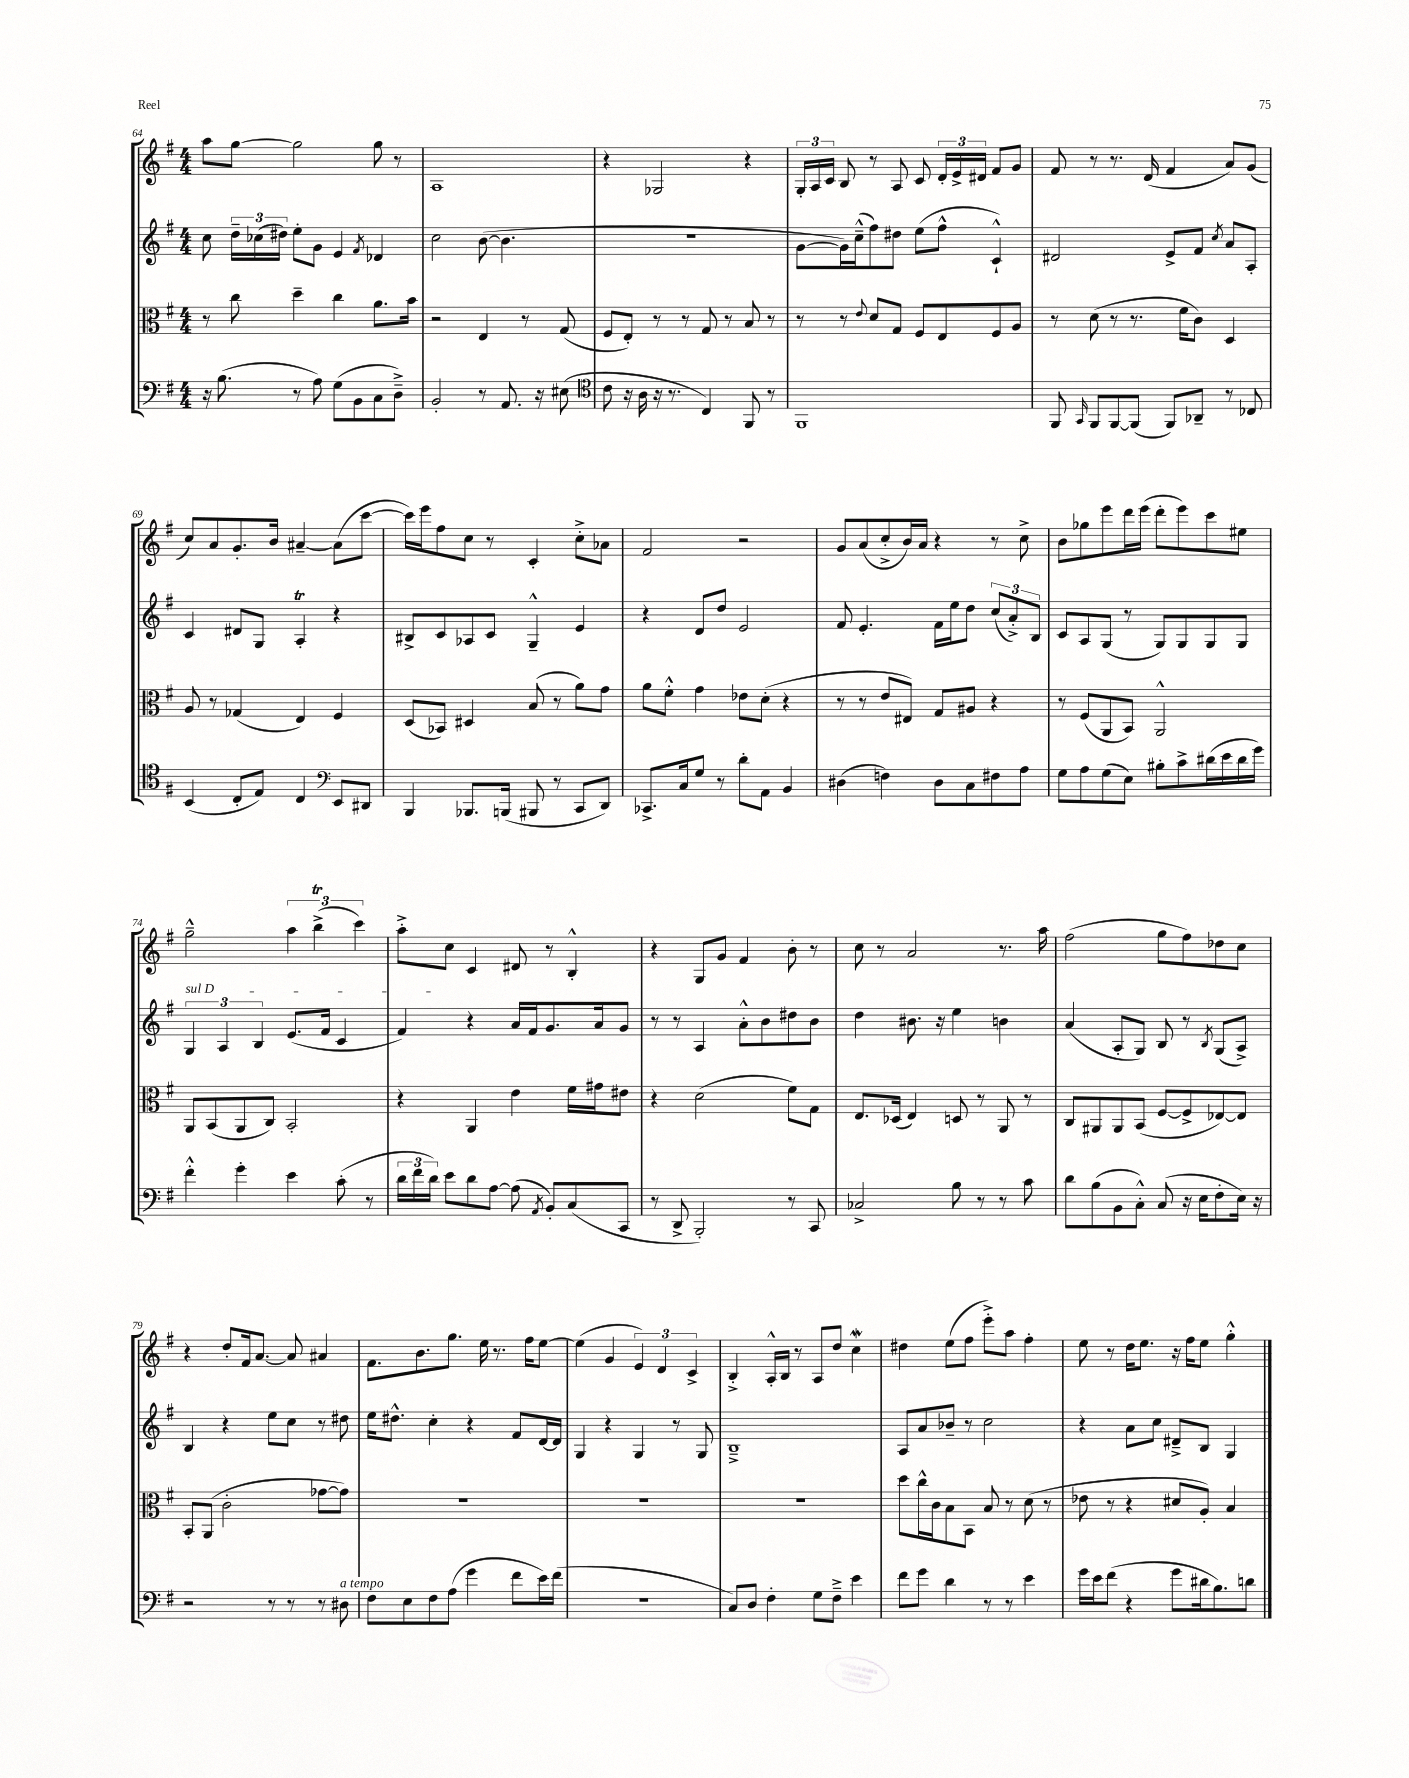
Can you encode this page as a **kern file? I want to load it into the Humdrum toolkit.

**kern	**kern	**kern	**kern
*part4	*part3	*part2	*part1
*staff4	*staff3	*staff2	*staff1
*clefF4	*clefC3	*clefG2	*clefG2
*k[f#]	*k[f#]	*k[f#]	*k[f#]
*M4/4	*M4/4	*M4/4	*M4/4
=64	=64	=64	=64
16r	8r	8cc\	8aa\L
(8.B\	.	.	.
.	8cc\	24dd~\LL	[8gg\J
.	.	(24cc-X\	.
.	.	24dd#X\JJ)	.
8r	4dd~\	8ee'\L	2gg\]
8A\)	.	8g\J	.
(8G\L	4cc\	4e/	.
8BB\	.	.	.
.	.	8qf#/	.
8C\	8.a\L	4d-X/	8gg\
8D~^\J)	.	.	8r
.	16b\Jk	.	.
=65	=65	=65	=65
2BB'/	2r	2cc\	1A
8r	4E/	([8b\	.
8.AA/	.	4.b\]	.
.	8r	.	.
16r	.	.	.
(8E#X\	(8G/	.	.
=66	=66	=66	=66
*clefC4	*	*	*
8c\	8F#/L	1r	4r
16r	8E'/J)	.	.
16A\	.	.	.
16r	8r	.	2G-X/
8.r	.	.	.
.	8r	.	.
4C/)	8G/	.	.
.	8r	.	.
8FF#/	8B/	.	4r
8r	8r	.	.
=67	=67	=67	=67
1FF#	8r	[8g\L	24G'/LL
.	.	.	24A/
.	.	.	24c/JJ
.	8r	16g\L])	8B/
.	.	(16cc~^^\J	.
.	8qqe/	.	.
.	8d/L	8ff#\)	8r
.	8G/J	8dd#X\J	8A/
.	8F#/L	(8ee\L	8c/
.	8E/	8ff#^^\J	24d'/LL
.	.	.	24e^/
.	.	.	24d#X/JJ
.	8F#/	4c`^^/)	8f#/L
.	8A/J	.	8g/J
=68	=68	=68	=68
8FF#/	8r	2d#X/	8f#/
16qqGG/	.	.	.
8FF#/L	(8d\	.	8r
[8FF#/	8r	.	8.r
(8FF#/J]	8.r	.	.
.	.	.	(16d/
8FF#/L)	.	8e^/L	4f#/
.	16f#\KL	.	.
8AA-X~/J	8c\J)	8f#/J	.
.	.	8qcc/	.
8r	4D/	8a/L	8a/L)
8C-X/	.	8A'/J	(8g/J
!!LO:LB:g=z
=69	=69	=69	=69
(4BB/	8A/	4c/	8cc/L)
.	8r	.	8a/
8C'/L	(4G-X/	8d#X/L	8.g'/
8E/J)	.	8G/J	.
.	.	.	16b/Jk
4C/	4E/)	4AT'/	[4a#X~/
*clefF4	*	*	*
8EE/L	4F#/	4r	(8a#\L]
8DD#X/J	.	.	[8ccc\J
=70	=70	=70	=70
4BBB/	(8D/L	8B#X^/L	16ccc\LL])
.	.	.	16eee\J
.	8BB-X/J)	8c/	8ff#\
8.BBB-X/L	4D#X/	8A-X/	8cc\J
.	.	8c/J	8r
(16BBBn/Jk	.	.	.
8BBB#X/	(8B/	4G~^^/	4c'/
8r	8r	.	.
8CC/L	8a\L)	4e/	8cc'^\L
8DD/J)	8g\J	.	8a-X\J
=71	=71	=71	=71
8.CC-X^/L	8a\L	4r	2f#/
.	8f#'^^\J	.	.
16C/k	.	.	.
8G/J	4g\	8d/L	.
8r	.	8dd/J	.
8d'\L	8e-X\L	2e/	2r
8AA\J	(8d'\J	.	.
4BB/	4r	.	.
=72	=72	=72	=72
(4D#X\	8r	8f#/	8g/L
.	8r	4.e'/	(8a/
4Fn\)	8e/L	.	8cc'^/
.	8E#X/J)	.	16b/L)
.	.	.	16a/JJ
8D#\L	8G/L	16f#\LL	4r
.	.	16ee\J	.
8C\	8A#X/J	8dd\J	.
8F#X\	4r	(12cc/L	8r
.	.	12a'^/)	.
8A\J	.	.	8cc^\
.	.	12B/J	.
=73	=73	=73	=73
8G\L	8r	8c/L	8b\L
8A\	(8F#/L	8A/	8gg-X\
(8G\	8AA/	(8G/J	8eee\
8E\J)	8BB/J)	8r	16ddd\L
.	.	.	(16eee\JJ
8B#X'\L	2AA^^/	8G/L)	8ddd'\L
8c^\	.	8G/	8eee\)
(16d#X\L	.	8G/	8ccc\
16e\	.	.	.
16d#\	.	8G/J	8ee#X\J
16g\JJ)	.	.	.
!!LO:LB:g=z
=74	=74	=74	=74
!	!	!LO:TX:a:i:t=sul D	!
4f#'^^\	8AA/L	6G/	2gg~^^\
.	(8BB/	.	.
.	.	6A/	.
4g'\	8AA/	.	.
.	.	6B/	.
.	8C/J)	.	.
4e\	2BB'/	(8.e/L	6aa\
.	.	.	(6bbt^\
.	.	16f#/Jk	.
(8c'\	.	4c/	.
.	.	.	6ccc\)
8r	.	.	.
=75	=75	=75	=75
24d\LL	4r	4f#/)	8aa'^\L
24f#\	.	.	.
24d\JJ)	.	.	.
8e\L	.	.	8cc\J
8d\	4AA/	4r	4c/
[8A\J	.	.	.
(8A\]	4e\	16a/LL	8d#X/
.	.	16f#/J	.
8qAA/	.	.	.
8BB'/L)	.	8.g/	8r
(8C/	16f#\LL	.	4B'^^/
.	16g#X\J	16a/k	.
8CC/J	8e#X\J	8g/J	.
=76	=76	=76	=76
8r	4r	8r	4r
8DD^/	.	8r	.
2BBB'/)	(2d\	4A/	8G/L
.	.	.	8g/J
.	.	8a'^^\L	4f#/
.	.	8b\	.
8r	8f#\L)	8dd#X\	8b'\
8CC/	8G\J	8b\J	8r
=77	=77	=77	=77
2C-X^/	8.E/L	4dd\	8cc\
.	.	.	8r
.	(16D-X/Jk	.	.
.	4E/)	8.b#X\	2a/
.	.	16r	.
8B\	8Dn/	4ee\	.
8r	8r	.	.
8r	8AA/	4bn\	8.r
8c\	8r	.	.
.	.	.	16aa\
=78	=78	=78	=78
8d\L	8C/L	(4a/	(2ff#\
(8B\	8AA#X/	.	.
8BB\	8AA#/	8A'/L	.
8C'^^\J)	(8BB/J	8G/J)	.
(8C/	[8F#/L	8B/	8gg\L
16r	8F#^/]	8r	8ff#\)
16E\KL	.	.	.
.	.	8qB/	.
8F#'\	[8E-X/)	(8G/L	8dd-X\
16E\Jk)	8E-/J]	8A^/J)	8cc\J
16r	.	.	.
!!LO:LB:g=z
=79	=79	=79	=79
2r	8BB'/L	4B/	4r
.	(8AA/J	.	.
.	2c'\	4r	8dd'/L
.	.	.	16f#/k
.	.	.	[8.a/J
8r	.	8ee\L	.
8r	.	8cc\J	8a/]
8r	[8g-X\L	8r	4a#X/
!LO:TX:a:i:t=a tempo	!	!	!
8D#X\	8g-\J])	8dd#X\	.
=80	=80	=80	=80
8F#\L	1r	16ee\KL	8.f#\L
.	.	8.dd#X^^\J	.
8E\	.	.	.
.	.	.	8.b\
8F#\	.	4cc'\	.
(8A\J	.	.	8.gg\J
4g\	.	4r	.
.	.	.	16ee\
.	.	.	8.r
8f#\L	.	8f#/L	.
.	.	.	16ff#\KL
16e\L)	.	[16d/L	[8ee\J
(16f#\JJ	.	16d/JJ]	.
=81	=81	=81	=81
1r	1r	4G/	(4ee\]
.	.	4r	4g/
.	.	4G/	6e/)
.	.	.	6d/
.	.	8r	.
.	.	.	6c^/
.	.	8G/	.
=82	=82	=82	=82
8C/L)	1r	1B~^	4B'^/
8D/J	.	.	.
4F#'\	.	.	16A'^^/LL
.	.	.	16B/JJ
.	.	.	8r
8G\L	.	.	8A/L
8F#~^\J	.	.	8dd/J
4e\	.	.	4ccw\
=83	=83	=83	=83
8f#\L	8dd\L	8A/L	4dd#X\
8g\J	16cc^^\L	8a/	.
.	16c\J	.	.
4d\	8B\	8b-X~/J	(8ee\L
.	8BB\J	8r	8ff#\J
8r	8B/	2cc\	8eee'^\L)
8r	8r	.	8aa\J
4e\	(8d\	.	4ff#'\
.	8r	.	.
=84	=84	=84	=84
16g\LL	8e-X\	4r	8ee\
16e\J	.	.	.
(8f#\J	8r	.	8r
4r	4r	8a\L	16dd\KL
.	.	.	8.ee\J
.	.	8cc\J	.
8g\L	8d#X/L	8d#X~^/L	16r
.	.	.	16ff#\KL
16d#X\k	8A'/J)	8B/J	8ee\J
8.B\)	.	.	.
.	4B/	4G/	4gg'^^\
8dn\J	.	.	.
==	==	==	==
*-	*-	*-	*-
